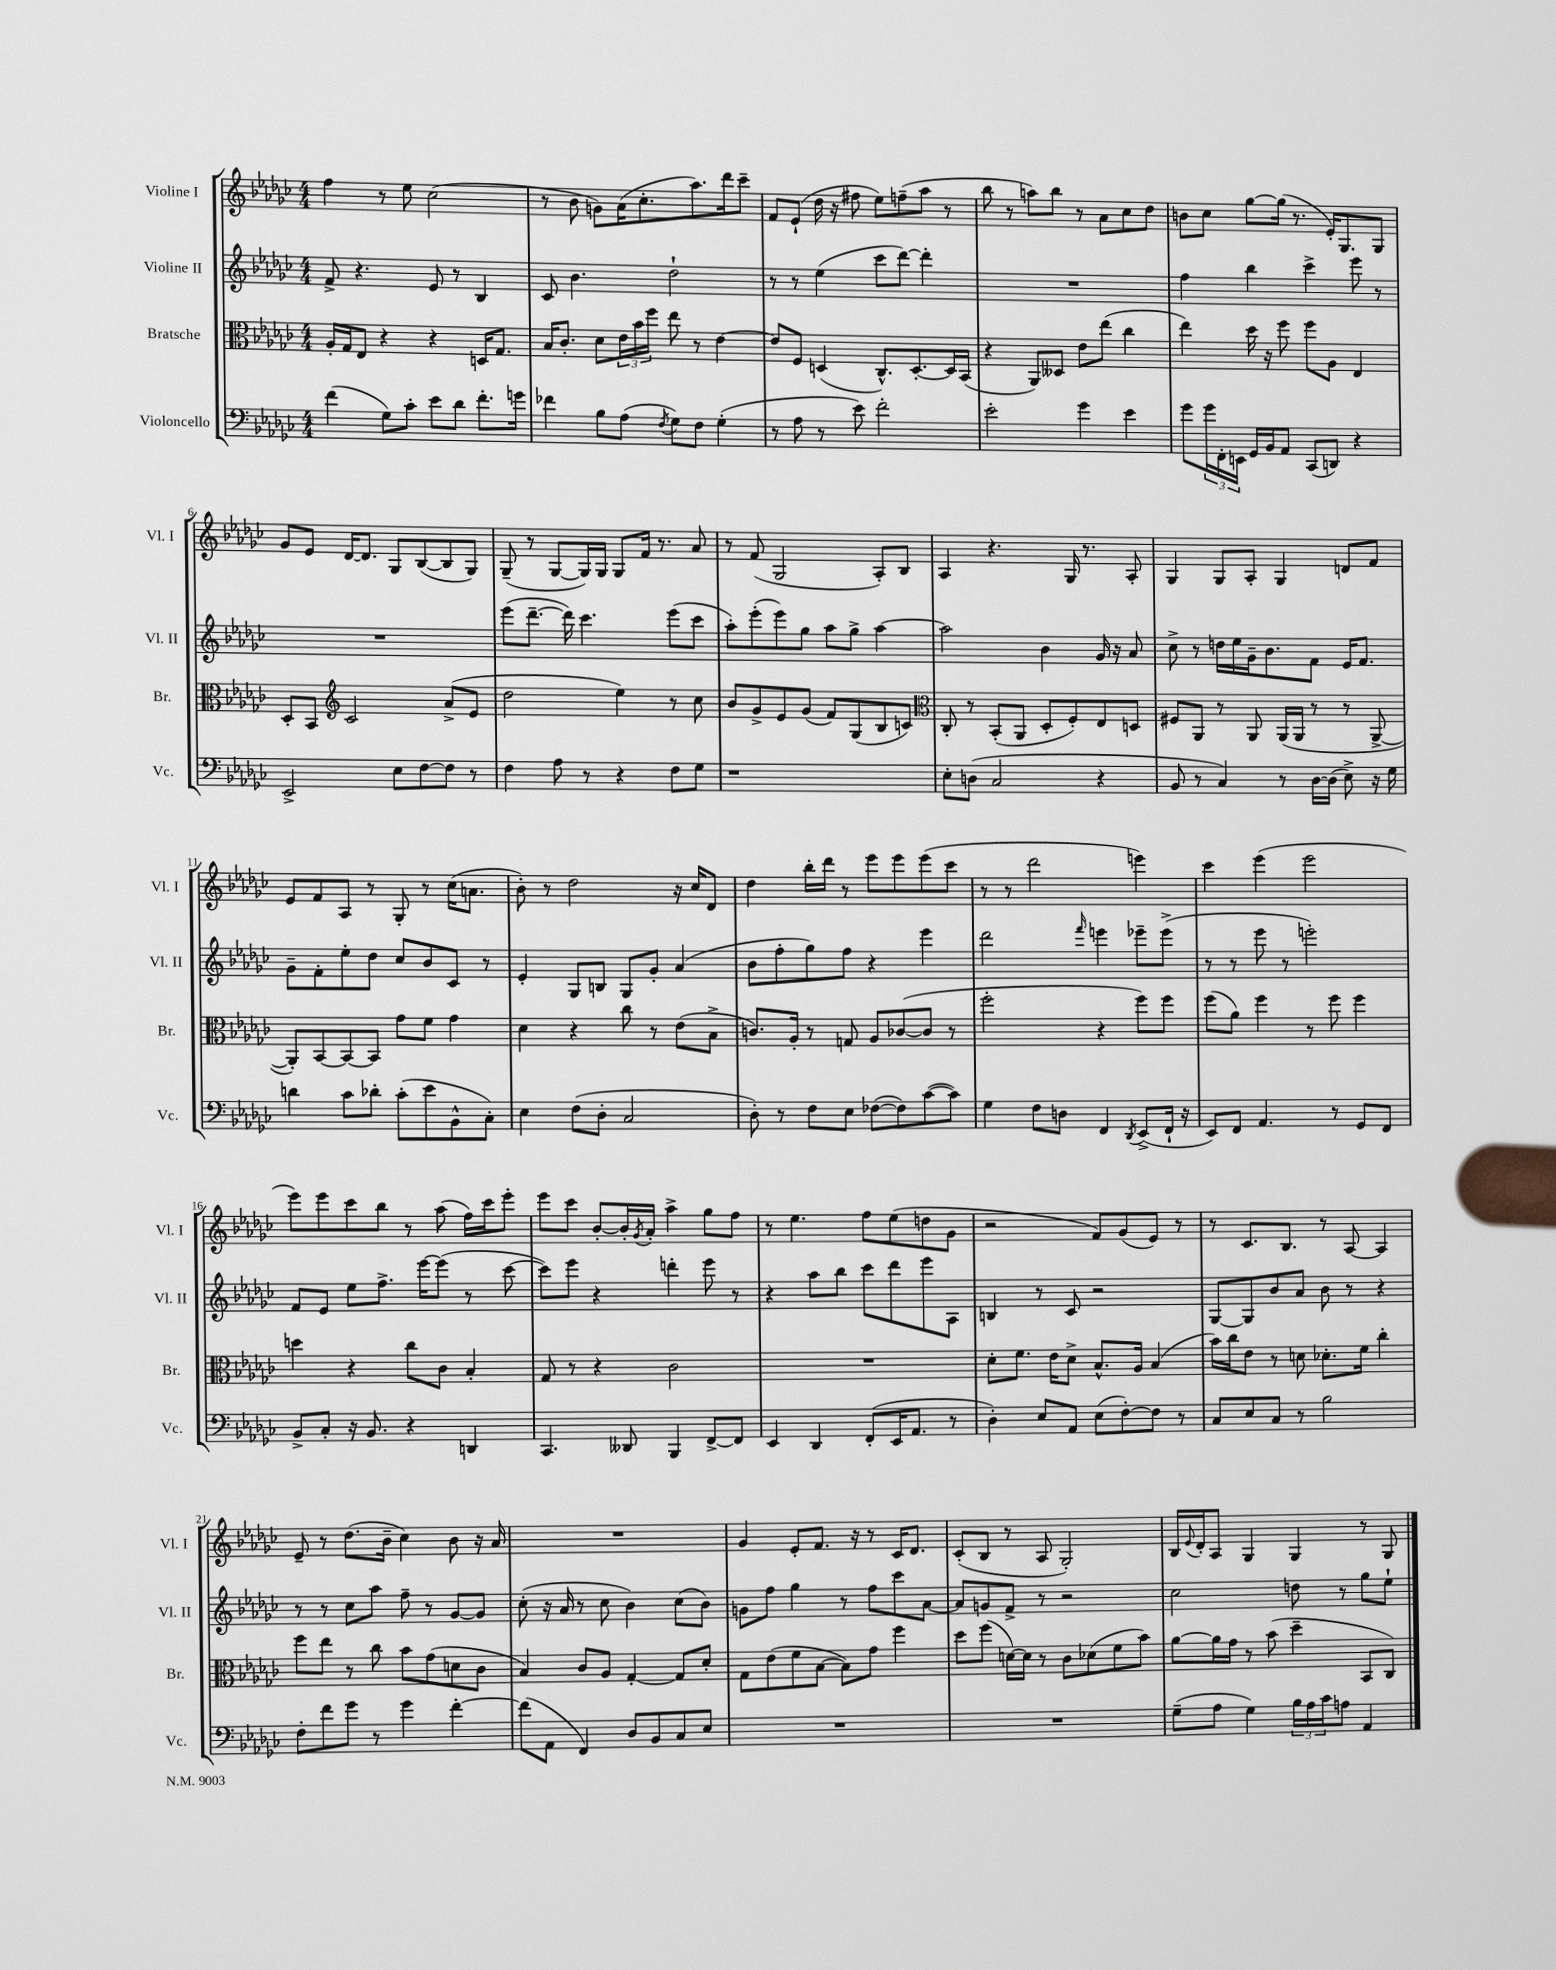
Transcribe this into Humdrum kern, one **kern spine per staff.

**kern	**kern	**kern	**kern
*part4	*part3	*part2	*part1
*staff4	*staff3	*staff2	*staff1
*I"Violoncello	*I"Bratsche	*I"Violine II	*I"Violine I
*I'Vc.	*I'Br.	*I'Vl. II	*I'Vl. I
*clefF4	*clefC3	*clefG2	*clefG2
*k[b-e-a-d-g-c-]	*k[b-e-a-d-g-c-]	*k[b-e-a-d-g-c-]	*k[b-e-a-d-g-c-]
*M4/4	*M4/4	*M4/4	*M4/4
=1	=1	=1	=1
(4f\	16A-'/LL	8f^/	4ff\
.	16G-/J	.	.
.	8E-/J	4.r	.
8G-\L)	4r	.	8r
8c-'\J	.	.	8ee-\
8e-\L	4r	8e-/	(2cc-\
8d-\J	.	8r	.
8.f'\L	16Dn/KL	4B-/	.
.	8.G-/J	.	.
16gn\Jk	.	.	.
=2	=2	=2	=2
4f-X\	16B-/KL	8c-/	8r
.	8.c-'/J	.	.
.	.	4.b-\	8b-\
8B-\L	8d-\L	.	8gn\L)
(8A-\J	24e-\L	.	(16a-\K
.	24b-\	.	.
.	.	.	8.cc-'\
.	24ff\JJ	.	.
8qF/	.	.	.
8G-\L)	8ee-\	2dd-`\	.
8F\J	8r	.	8.aa-\)
(4G-'\	[4e-\	.	.
.	.	.	16ddd-\k
.	.	.	8ccc-~\J
=3	=3	=3	=3
8r	8e-/L]	8r	8f/L
8A-\	8F/J	8r	(8e-`/J
8r	(4Dn/	(4ee-\	16dd-\
.	.	.	16r
8e-\)	.	.	8ff#X\
2f'\	8.C-^^/L)	8ccc-\L	8ee-\L)
.	.	[8ddd-\J)	(8ffn~\
.	[8.D'/	.	.
.	.	4ddd-'\]	8aa-\J
.	16D/L]	.	8r
.	(16BB-/JJ	.	.
=4	=4	=4	=4
2e-'\	4r	1r	8bb-\
.	.	.	8r
.	8AA-/L)	.	8aan\L)
.	8D--X/J	.	8bb-\J
4g-\	8e-\L	.	8r
.	(8ee-\J	.	8a-\L
4e-\	4cc-\	.	8cc-\
.	.	.	8dd-\J
=5	=5	=5	=5
8g-\L	4ee-\)	4ff\	8bn\L
24g-\L	.	.	8cc-\J
24FF'\	.	.	.
24EEn\JJ	.	.	.
16GG-/LL	16dd-\	4bb-\	[8gg-\L
16BB-/J	16r	.	.
8AA-/J	8ff\	.	(16gg-\Jk]
.	.	.	8.r
(8CC-/L	8ff\L	4ccc-^\	.
8DDn/J)	8A-\J	.	16e-'/KL)
.	.	.	8.G-/
4r	4E-/	8eee-\	.
.	.	8r	8G-/J
!!LO:LB:g=z
=6	=6	=6	=6
2EE-^/	8D-'/L	1r	8g-/L
.	8BB-/J	.	8e-/J
*	*clefG2	*	*
.	2c-/	.	[16d-/KL
.	.	.	8.d-/J]
8E-\L	.	.	8G-/L
[8F\	.	.	([8B-/
8F\J]	(8a-^/L	.	8B-/]
8r	8e-/J	.	8G-/J)
=7	=7	=7	=7
4F\	2dd-\	(8eee-\L	(8G-~/
.	.	[8.ddd-~\J	8r
8A-\	.	.	[8G-/L
.	.	16ddd-\])	.
8r	.	4.ccc-\	16G-/L])
.	.	.	16G-/JJ
4r	4ee-\)	.	8G-/L
.	.	.	16f/Jk
.	.	.	8.r
8F\L	8r	(8eee-\L	.
8G-\J	8cc-\	8ccc-\J	8a-/
=8	=8	=8	=8
1r	8b-/L	8aa-'\L)	8r
.	8g-^/	(8eee-'\	(8f/
.	8e-/	8eee-\)	2G-/
.	(8g-/J	8gg-\J	.
.	8f/L)	8aa-\L	.
.	(8G-/	8gg-^\J	.
.	8B-/	[4aa-\	8A-'/L)
.	8cn/J)	.	8B-/J
=9	=9	=9	=9
*	*clefC3	*	*
8E-'\L	8C-'/	2aa-\]	4A-/
(8Dn\J	8r	.	.
2C-/	(8BB-'/L	.	4.r
.	8AA-/J	.	.
.	8D-'/L	4b-\	.
.	8F'/)	.	16G-/
.	.	.	8.r
4r	8E-/	16g-/	.
.	.	16r	.
.	8Dn/J	8a-/	8A-'/
=10	=10	=10	=10
8BB-/	8F#X/L	8cc-^\	4G-/
8r	8AA-/J	8r	.
4C-/)	8r	16ddn\LL	8G-/L
.	.	16ee-\	.
.	8AA-/	16g-~\J	8A-'/J
.	.	8.b-\	.
8r	(16AA-/LL	.	4G-/
.	16AA-/JJ	.	.
[16D-\LL	8r	8f\J	.
(16D-\JJ]	.	.	.
8E-^\)	8r	16e-/KL	8dn/L
.	.	8.f/J	.
16r	[8AA-^/	.	8f/J
16G-\	.	.	.
!!LO:LB:g=z
=11	=11	=11	=11
4dn\	8AA-'/L])	8g-~\L	8e-/L
.	[8BB-/	8f'\	8f/
8c-\L	8BB-/_	8ee-'\	8A-/J
8d-X'\J	8BB-/J]	8dd-\J	8r
(8c-'\L	8g-\L	8cc-/L	8G-'/
8e-\	8f\J	8b-/	8r
8BB-^^\	4g-\	8c-/J	(16cc-\KL
.	.	.	8.an\J
8C-'\J)	.	8r	.
=12	=12	=12	=12
4E-\	4d-\	4e-'/	8b-'\)
.	.	.	8r
(8F\L	4r	8G-/L	2dd-\
8D-'\J	.	8Bn/J	.
2C-/	8cc-\	8G-/L	.
.	8r	8g-'/J	.
.	(8e-\L	(4a-/	16r
.	.	.	16cc-/KL
.	8B-^\J	.	8d-/J
=13	=13	=13	=13
8D-'\)	8.cn/L)	8b-\L	4dd-\
8r	.	8ff'\	.
.	16A-'/Jk	.	.
8F\L	8r	8gg-\)	16bb-'\LL
.	.	.	16ddd-\JJ
8E-\J	8Gn/	8ff\J	8r
([8F-X\L	8A-/L	4r	8eee-\L
8F-\])	([8c-X/	.	8eee-\
([8c-\	8c-/J]	4eee-\	(8eee-\
8c-\J])	8r	.	8ccc-\J
=14	=14	=14	=14
4G-\	2ff'\	2ddd-\	8r
.	.	.	8r
8F\L	.	.	2ddd-\
8Dn\J	.	.	.
.	.	16qqfff/	.
4FF/	4r	4eeen\	.
8qDD-/	.	.	.
(8EE-^/L	8ff\L)	8eee-X~\L	4eeen\)
16FF`/Jk	8ff\J	(8eee-^\J	.
16r	.	.	.
=15	=15	=15	=15
8EE-/L)	(8ff\L	8r	4ccc-\
8FF/J	8a-\J)	8r	.
4.AA-/	4ff\	8eee-\	(4eee-\
.	.	8r	.
.	8r	2eeen'\)	2eee-\
8r	8ff\	.	.
8GG-/L	4ff\	.	.
8FF/J	.	.	.
!!LO:LB:g=z
=16	=16	=16	=16
8BB-^/L	4ddn\	8f/L	8eee-\L)
8C-'/J	.	8e-/J	8eee-\
16r	4r	8ee-\L	8ccc-\
8.BB-/	.	.	.
.	.	8.ff^\J	8bb-\J
4r	8cc-\L	.	8r
.	.	[16eee-\KL	.
.	8c-\J	(8eee-\J]	(8aa-\
4DDn/	4B-'/	8r	16ff\LL)
.	.	.	16ccc-\J
.	.	[8ccc-\	8eee-'\J
=17	=17	=17	=17
4.CC-/	8G-/	8ccc-\L])	8eee-\L
.	8r	8eee-\J	8ccc-\J
.	4r	4r	[8b-'/L
8DD--X/	.	.	16b-'/L]
.	.	.	8qg-/
.	.	.	16a-'/JJ
4BBB-/	2c-\	4dddn'\	4aa-^\
[8FF^/L	.	8eee-\	8gg-\L
8FF/J]	.	8r	8ff\J
=18	=18	=18	=18
4EE-/	1r	4r	8r
.	.	.	4.ee-\
4DD-/	.	8aa-\L	.
.	.	8bb-\J	.
(8FF'/L	.	8ccc-\L	8ff\L
16EE-/K	.	8ddd-\	(8ee-\
8.AA-/J	.	.	.
.	.	8eee-\	8ddn\
8r	.	8A-\J	8g-\J
=19	=19	=19	=19
4D-'\)	8d-'\L	4Bn/	2r
.	8.f\J	.	.
8E-/L	.	8r	.
.	16e-\KL	.	.
8AA-/J	8d-^\J	8c-/	.
(8E-\L	8.B-^^/L	2r	8f/L)
[8F'\)	.	.	(8g-/
.	16A-/Jk	.	.
8F\J]	(4B-/	.	8e-/J)
8r	.	.	8r
=20	=20	=20	=20
8C-/L	16b-\LL)	[8G-/L	8r
.	16cc-\J	.	.
8E-/	8e-\J	8G-/]	8.c-/L
8C-/J	8r	8b-/	.
.	.	.	8.B-/J
8r	8dn\	8a-/J	.
2B-\	8.d-X'\L	8b-\	8r
.	.	8r	[8A-/
.	16f\Jk	.	.
.	4cc-'\	4r	4A-/]
!!LO:LB:g=z
=21	=21	=21	=21
8F'\L	8ff\L	8r	8e-~/
8f\	8ee-\J	8r	8r
8g-\J	8r	8cc-\L	(8.dd-\L
8r	8cc-\	8aa-\J	.
.	.	.	16b-~\Jk
4g-\	8b-\L	8ff~\	4cc-\)
.	(8g-\	8r	.
[4f'\	8dn\	[8g-/L	8b-\
.	8c-\J	8g-/J]	16r
.	.	.	16a-/
=22	=22	=22	=22
(8f\L]	4B-/)	(8cc-'\	1r
8AA-\J	.	16r	.
.	.	16a-/	.
4FF/)	8c-/L	8r	.
.	8A-/J	8cc-\	.
8D-/L	[4G-'/	4b-\)	.
8BB-/	.	.	.
8C-/	8G-/L]	(8cc-\L	.
8E-/J	8d-'/J	8b-\J)	.
=23	=23	=23	=23
1r	8G-\L	8gn\L	4g-/
.	(8e-\	8ff\J	.
.	8f\	4gg-\	8e-'/L
.	[8B-\J	.	8.f/J
.	8B-\L])	8r	.
.	.	.	16r
.	8g-\J	8ff\L	8r
.	4ff\	8ccc-\	16c-/KL
.	.	.	8.d-/J
.	.	[8a-\J	.
=24	=24	=24	=24
1r	8dd-\L	8a-/L]	(8c-'/L
.	(8ff\J	8gn/	8B-/J
.	[16dn\LL)	8f^/J	8r
.	16d\JJ]	.	.
.	8r	8r	8A-/
.	8c-\L	2r	2G-'/)
.	(8d-X\	.	.
.	8f\	.	.
.	8b-\J)	.	.
=25	=25	=25	=25
(8G-~\L	[8a-\L	2cc-\	16B-/LL
.	.	.	8qqe-/
.	.	.	16d-'/J
8A-\J	16a-\L]	.	8A-/J
.	16g-\JJ	.	.
4G-\)	8r	.	4G-/
.	(8b-\	.	.
24B-\LL	4dd-~\	8ddn\	4G-/
24A-\	.	.	.
24c-\J	.	.	.
8An\J	.	8r	.
4AA-/	8BB-/L	8gg-\L	8r
.	8C-/J)	8ee-`\J	8G-/
==	==	==	==
*-	*-	*-	*-
